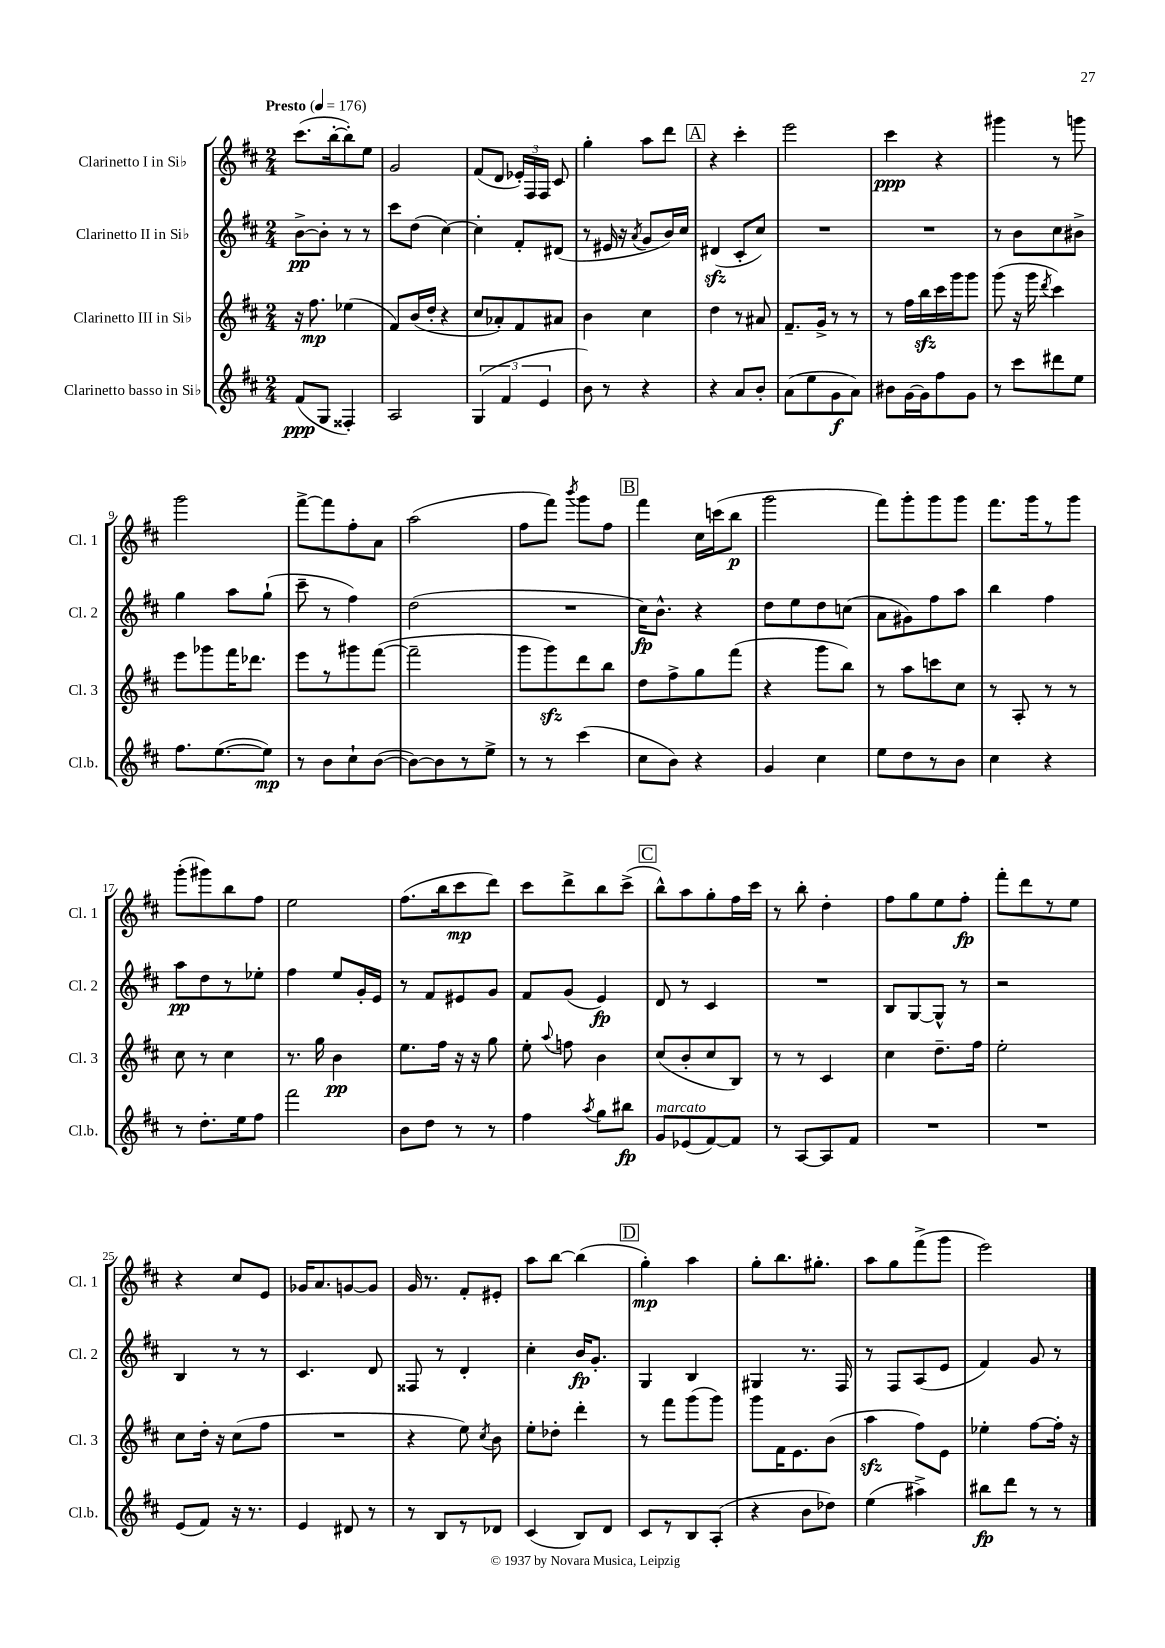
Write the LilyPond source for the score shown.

<<
\new StaffGroup <<
\new Staff = "s0" \with { instrumentName = "Clarinetto I in Sib" shortInstrumentName = "Cl. 1" } {
    \clef treble \key d \major \numericTimeSignature \time 2/4 \tempo "Presto" 4 = 176
    \autoBeamOff cis'''8.[( b''16~-. b''8-.) e''8] |
    g'2 |
    fis'8[( d'8] \tuplet 3/2 { ees'16[-.) fis16 fis16] } cis'8 |
    g''4-. a''8[ d'''8] |
    \mark \markup { \box "A" } r4 cis'''4-. |
    e'''2 |
    cis'''4\ppp r4 |
    gis'''4 r8 g'''8 |
    g'''2 |
    fis'''8[~-> fis'''8 fis''8-. a'8] |
    a''2( |
    fis''8[ fis'''8]) \acciaccatura { b'''8 } g'''8[ fis''8] |
    \mark \markup { \box "B" } fis'''4 cis''16[ c'''16( b''8]\p |
    g'''2 |
    fis'''8[) g'''8-. g'''8 g'''8] |
    fis'''8.[ g'''16 r8 g'''8] |
    g'''8[-.( gis'''8) b''8 fis''8] |
    e''2 |
    fis''8.[( b''16 cis'''8\mp d'''8]) |
    cis'''8[ d'''8-> b''8 cis'''8]->( |
    \mark \markup { \box "C" } b''8[-^) a''8 g''8-. fis''16 cis'''16] |
    r8 b''8-. d''4-. |
    fis''8[ g''8 e''8 fis''8]-.\fp |
    fis'''8[-. d'''8 r8 e''8] |
    r4 cis''8[ e'8] |
    ges'16[ a'8. g'8~ g'8] |
    g'16 r8. fis'8[-. eis'8]-. |
    a''8[ b''8]~ b''4( |
    \mark \markup { \box "D" } g''4-.\mp) a''4 |
    g''8[-. b''8. gis''8.]-. |
    a''8[ g''8 fis'''8->( g'''8] |
    e'''2) \bar "|." |
}
\new Staff = "s1" \with { instrumentName = "Clarinetto II in Sib" shortInstrumentName = "Cl. 2" } {
    \clef treble \key d \major \numericTimeSignature \time 2/4
    \autoBeamOff b'8[~->\pp b'8]-. r8 r8 |
    cis'''8[ d''8]( cis''4~) |
    cis''4-. fis'8[-. dis'8]( |
    r8 eis'16 r16 \acciaccatura { a'8 } g'8[ b'16) cis''16] |
    \mark \markup { \box "A" } dis'4\sfz( cis'8[-. cis''8]) |
    R2 |
    R2 |
    r8 b'8[ cis''8 bis'8]-> |
    g''4 a''8[ g''8]-!( |
    cis'''8-- r8 fis''4) |
    d''2( |
    R2 |
    \mark \markup { \box "B" } cis''16[\fp) b'8.]-^ r4 |
    d''8[ e''8 d''8 c''8]( |
    a'8[ gis'8) fis''8 a''8] |
    b''4 fis''4 |
    a''8[\pp d''8 r8 ees''8]-. |
    fis''4 e''8[ g'16-. e'16] |
    r8 fis'8[ eis'8 g'8] |
    fis'8[ g'8]( e'4\fp) |
    \mark \markup { \box "C" } d'8 r8 cis'4 |
    R2 |
    b8[ g8~ g8]-^ r8 |
    r2 |
    b4 r8 r8 |
    cis'4. d'8 |
    fisis8 r8 d'4-. |
    cis''4-. b'16[\fp g'8.]-. |
    \mark \markup { \box "D" } g4 b4 |
    gis4 r8. fis16 |
    r8 fis8[ a8( e'8] |
    fis'4) g'8 r8 \bar "|." |
}
\new Staff = "s2" \with { instrumentName = "Clarinetto III in Sib" shortInstrumentName = "Cl. 3" } {
    \clef treble \key d \major \numericTimeSignature \time 2/4
    \autoBeamOff r16 fis''8.\mp ees''4( |
    fis'8[) b'16( d''16]-. r4 |
    cis''8[ aes'8-.) fis'8 ais'8] |
    b'4 cis''4 |
    \mark \markup { \box "A" } d''4 r8 ais'8 |
    fis'8.[-- g'16]-> r8 r8 |
    r8 fis''16[ b''16\sfz cis'''16 g'''16 g'''8] |
    g'''8( r16 g'''16 \acciaccatura { d'''8 } cis'''4) |
    e'''8[ ges'''8 fis'''16 des'''8.] |
    e'''8[ r8 gis'''8 fis'''8]~( |
    fis'''2-- |
    g'''8[ g'''8\sfz) d'''8 b''8] |
    \mark \markup { \box "B" } d''8[ fis''8-> g''8 fis'''8]( |
    r4 g'''8[ b''8]) |
    r8 a''8[ c'''8 cis''8] |
    r8 a8-. r8 r8 |
    cis''8 r8 cis''4 |
    r8. g''16 b'4\pp |
    e''8.[ fis''16] r16 r16 g''8 |
    e''8-. \appoggiatura { a''8 } f''8 b'4 |
    \mark \markup { \box "C" } cis''8[( b'8-. cis''8 b8]) |
    r8 r8 cis'4 |
    cis''4 d''8.[-- fis''16] |
    e''2-. |
    cis''8[ d''16]-. r16 cis''8[( fis''8] |
    R2 |
    r4 e''8) \acciaccatura { cis''8 } b'8 |
    e''8[-. des''8]-. d'''4-. |
    \mark \markup { \box "D" } r8 fis'''8[ g'''8( g'''8]) |
    g'''8[ fis'16 e'8. b'8]( |
    a''4\sfz fis''8[) e'8] |
    ees''4-. fis''8[~ fis''16]-. r16 \bar "|." |
}
\new Staff = "s3" \with { instrumentName = "Clarinetto basso in Sib" shortInstrumentName = "Cl.b." } {
    \clef treble \key d \major \numericTimeSignature \time 2/4
    \autoBeamOff fis'8[\ppp( g8] fisis4-.) |
    a2 |
    \tuplet 3/2 { g4( fis'4 e'4 } |
    b'8) r8 r4 |
    \mark \markup { \box "A" } r4 a'8[ b'8]-. |
    a'8[( e''8 g'8\f a'8]) |
    bis'8[ g'16~ g'16 fis''8 g'8] |
    r8 cis'''8[ dis'''8 e''8] |
    fis''8.[ e''8.~( e''8]\mp) |
    r8 b'8[ cis''8-! b'8]~( |
    b'8[~) b'8 r8 e''8]-> |
    r8 r8 cis'''4( |
    \mark \markup { \box "B" } cis''8[ b'8]) r4 |
    g'4 cis''4 |
    e''8[ d''8 r8 b'8] |
    cis''4 r4 |
    r8 d''8.[-. e''16 fis''8] |
    fis'''2 |
    b'8[ d''8] r8 r8 |
    fis''4 \acciaccatura { a''8 } g''8[ bis''8]\fp |
    \mark \markup { \box "C" } g'8[^\markup { \italic "marcato" } ees'8( fis'8~) fis'8] |
    r8 a8[~ a8 fis'8] |
    R2 |
    R2 |
    e'8[( fis'8]) r16 r8. |
    e'4 dis'8 r8 |
    r8 b8[ r8 des'8] |
    cis'4( b8[) d'8] |
    \mark \markup { \box "D" } cis'8[ r8 b8 a8]-.( |
    r4 b'8[ des''8]) |
    e''4( ais''4->) |
    bis''8[\fp d'''8] r8 r8 \bar "|." |
}
>>
>>
